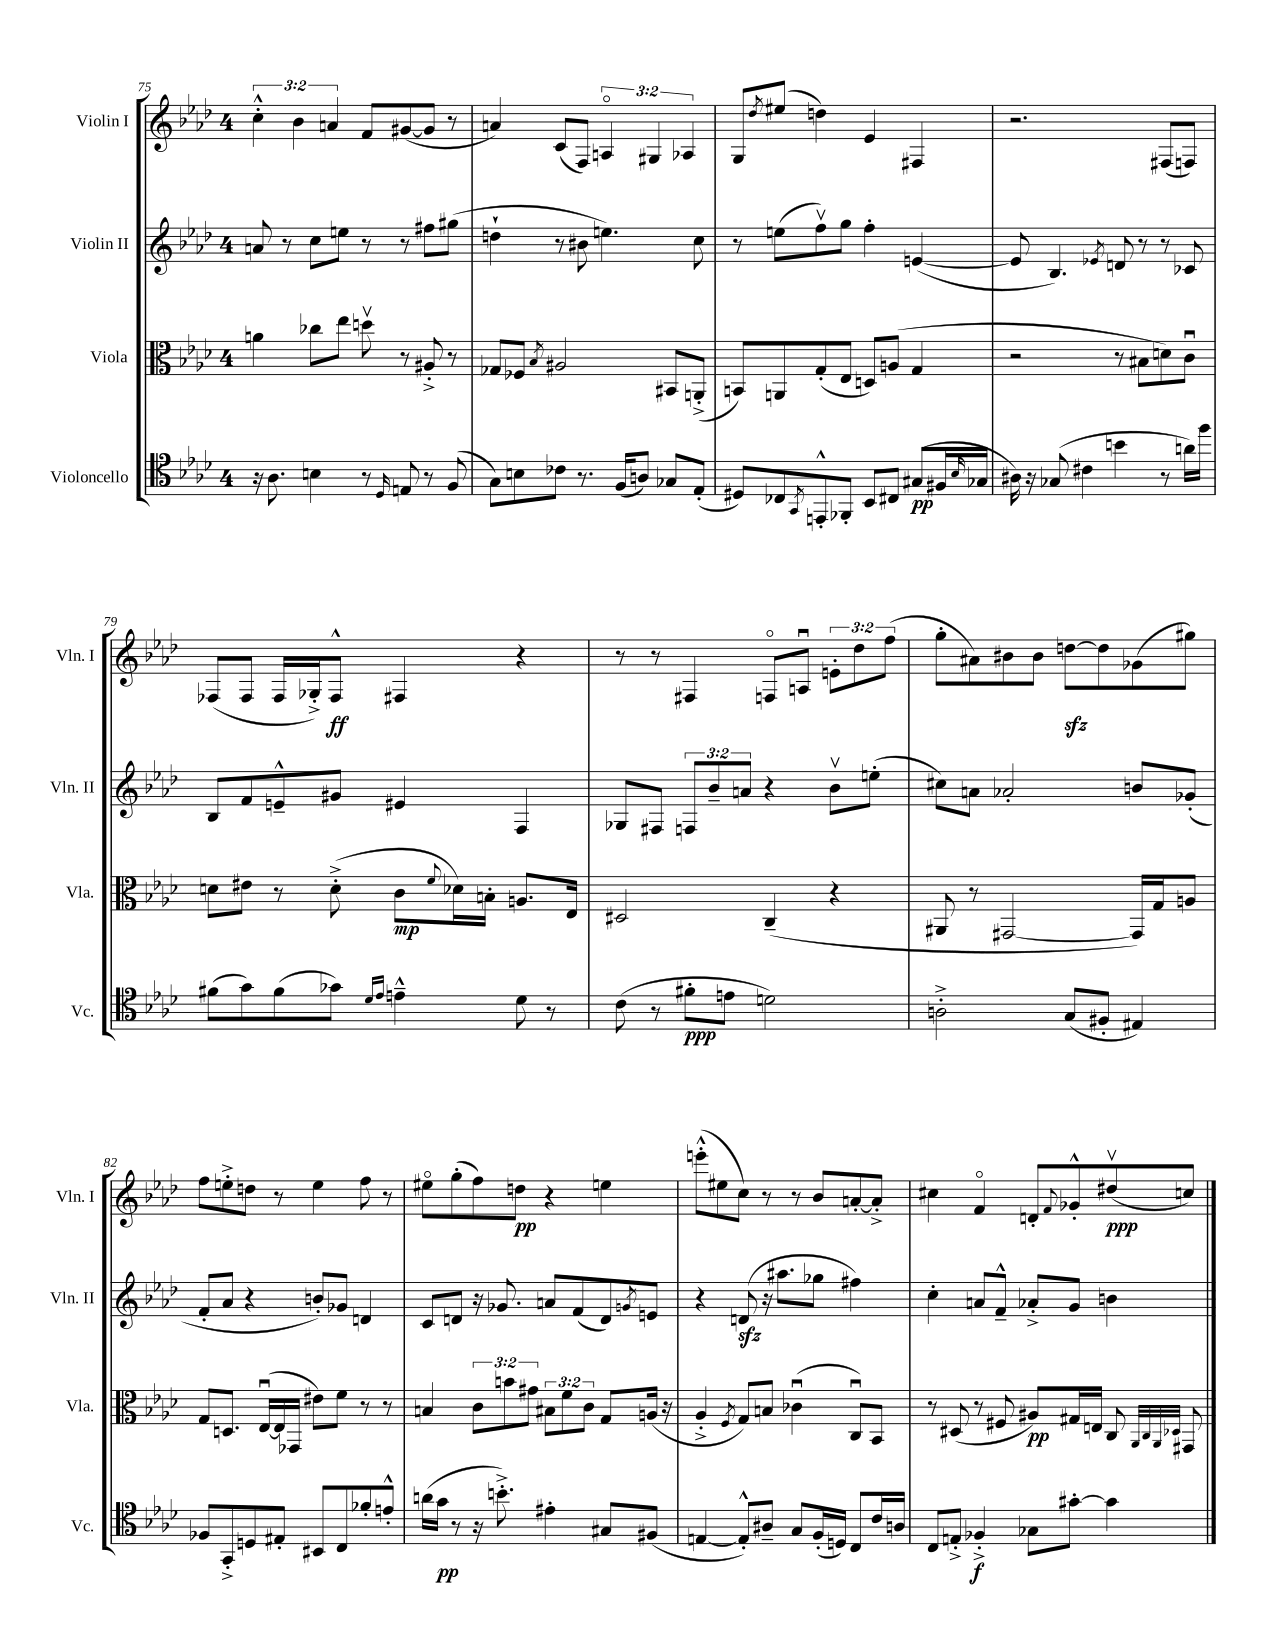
<<
\new StaffGroup <<
\new Staff = "s0" \with { instrumentName = "Violin I" shortInstrumentName = "Vln. I" } {
    \clef treble \key aes \major \once \override Staff.TimeSignature.style = #'single-digit \time 4/4 \override Staff.TupletNumber.text = #tuplet-number::calc-fraction-text
    \tuplet 3/2 { c''4-.-^ bes'4 a'4 } f'8 gis'8~( gis'8 r8 |
    a'4) c'8( f8) \tuplet 3/2 { a4\flageolet gis4 aes4 } |
    g8 \acciaccatura { des''8 } eis''8( d''4) ees'4 fis4 |
    r2. fis8( f8) |
    fes8( fes8 fes16 ges16-.->) fes8-^\ff fis4 r4 |
    r8 r8 fis4 f8\flageolet a8\downbow \tuplet 3/2 { e'8-. des''8 f''8( } |
    g''8-. ais'8) bis'8 bis'8 d''8~\sfz d''8 ges'8( gis''8) |
    f''8 e''8-.-> d''8 r8 e''4 f''8 r8 |
    eis''8\flageolet g''8-.( f''8) d''8\pp r4 e''4 |
    e'''8-.-^( eis''8 c''8) r8 r8 bes'8 a'8~-. a'8-.-> |
    cis''4 f'4\flageolet d'8-. \appoggiatura { f'8 } ges'8-.-^ dis''8\upbow\ppp( c''8) \bar "|." |
}
\new Staff = "s1" \with { instrumentName = "Violin II" shortInstrumentName = "Vln. II" } {
    \clef treble \key aes \major \once \override Staff.TimeSignature.style = #'single-digit \time 4/4 \override Staff.TupletNumber.text = #tuplet-number::calc-fraction-text
    a'8 r8 c''8 e''8 r8 r8 fis''8 gis''8( |
    d''4-! r8 bis'8 e''4.) c''8 |
    r8 e''8( f''8\upbow) g''8 f''4-. e'4~( |
    e'8 bes4.) \acciaccatura { ees'8 } d'8 r8 r8 ces'8 |
    bes8 f'8 e'8---^ gis'8 eis'4 f4 |
    ges8 fis8 \tuplet 3/2 { f8 bes'8-- a'8 } r4 bes'8\upbow e''8-.( |
    cis''8) a'8 aes'2-. b'8 ges'8-.( |
    f'8-. aes'8 r4 b'8-.) ges'8 d'4 |
    c'8 d'8 r16 ges'8. a'8 f'8( d'8) \acciaccatura { g'8 } e'8 |
    r4 d'8\sfz( r16 ais''8. ges''8 fis''4) |
    c''4-. a'8 f'8---^ aes'8-.-> g'8 b'4 \bar "|." |
}
\new Staff = "s2" \with { instrumentName = "Viola" shortInstrumentName = "Vla." } {
    \clef alto \key aes \major \once \override Staff.TimeSignature.style = #'single-digit \time 4/4 \override Staff.TupletNumber.text = #tuplet-number::calc-fraction-text
    a'4 ces''8 ees''8 d''8\upbow r8 ais8-.-> r8 |
    ges8 fes8 \acciaccatura { bes8 } ais2 bis,8 a,8-.->( |
    b,8) a,8 g8-.( ees8 d8) a8( g4 |
    r2 r8 bis8 d'8) c'8\downbow |
    d'8 eis'8 r8 d'8-.->( c'8\mp \appoggiatura { f'8 } des'16) b16-. a8. ees16 |
    dis2 c4--( r4 |
    ais,8 r8 gis,2~ gis,16) g16 a8 |
    g8 d8. ees16~\downbow( ees16 ges,16 eis'8) f'8 r8 r8 |
    b4 \tuplet 3/2 { c'8 b'8 gis'8 } \tuplet 3/2 { bis8 f'8 c'8 } g8 a16( r16 |
    aes4-.-> \acciaccatura { f8 } g8) b8 ces'4\downbow( c8\downbow) bes,8 |
    r8 dis8( r8 fis8 ais8\pp) gis16 e16 c8 \grace { aes,32 c32 aes,32 des32 } gis,8 \bar "|." |
}
\new Staff = "s3" \with { instrumentName = "Violoncello" shortInstrumentName = "Vc." } {
    \clef tenor \key aes \major \once \override Staff.TimeSignature.style = #'single-digit \time 4/4
    r16 aes8. b4 r8 \grace { des16 } e8 r8 f8( |
    g8) b8 ces'8 r8. f16( a8) ges8 ees8-.( |
    dis8) ces8 \acciaccatura { g,8 } e,8-.-^ fes,8-. bes,8 cis8 gis8\pp( fis16 \grace { bes16 } ges16 |
    ais16) r16 ges8( cis'4 b'4 r8 a'16) f''16 |
    fis'8( g'8) fis'8( ges'8) \grace { des'16 ees'16 } e'4---^ des'8 r8 |
    c'8( r8 fis'8-.\ppp e'8 d'2) |
    a2-.-> g8( fis8-. eis4) |
    fes8 g,8-.-> d8 eis8-. bis,8 c8 fes'8-. e'8-.-^ |
    a'16( g'16\pp r8 r16 b'8.-.->) eis'4-. gis8 fis8( |
    e4~ e8-.-^) ais8-- g8 f16-.( d16) c8 c'16 a16 |
    c8 e8-.-> fes4-.->\f ges8 gis'8~-. gis'4 \bar "|." |
}
>>
>>
\layout { \context { \Score currentBarNumber = #75 } }
